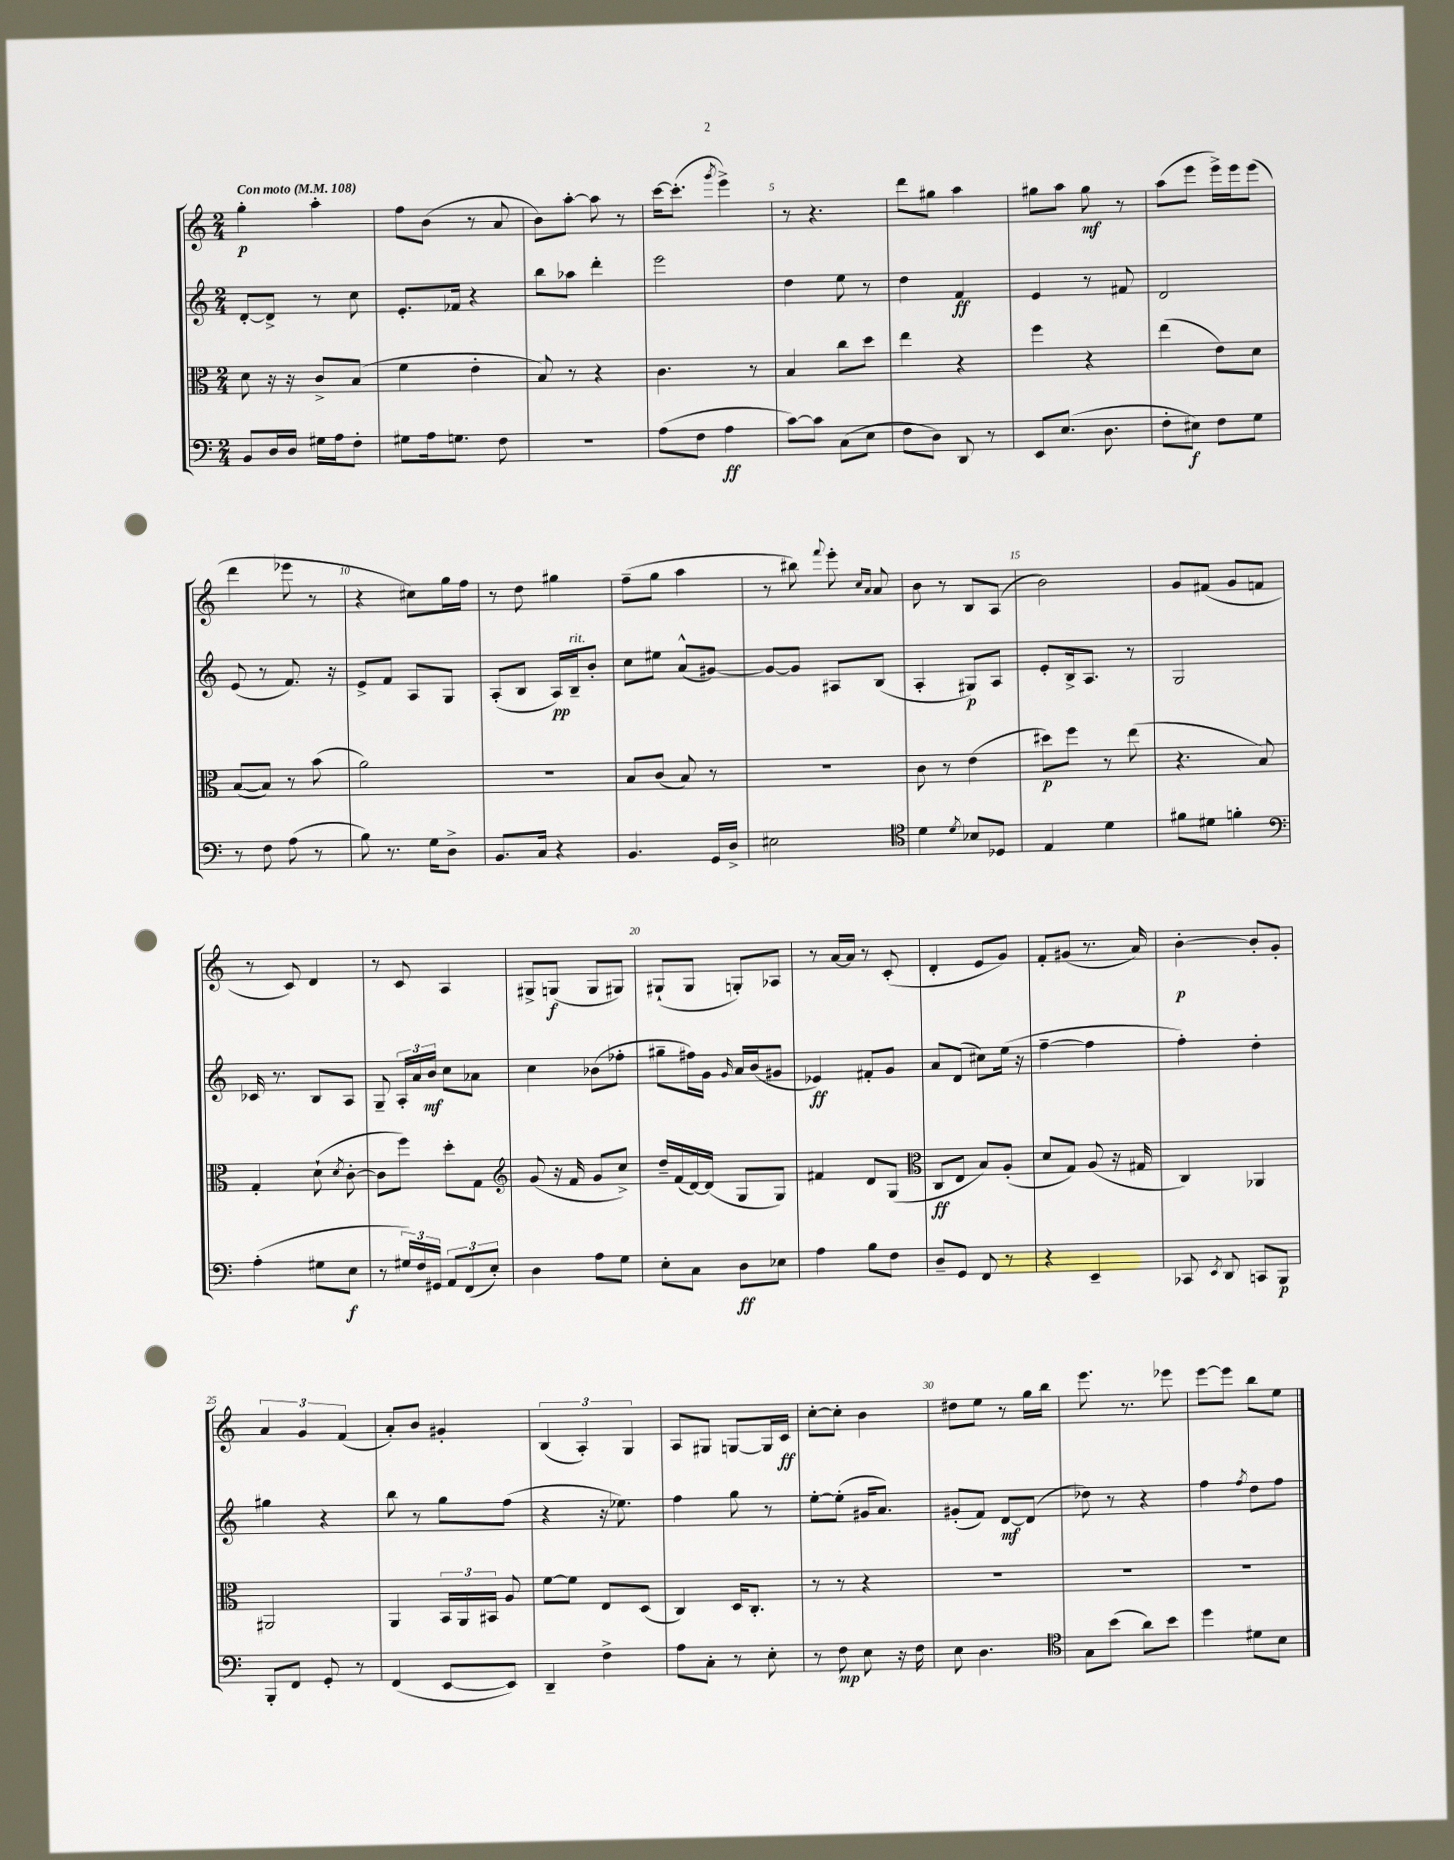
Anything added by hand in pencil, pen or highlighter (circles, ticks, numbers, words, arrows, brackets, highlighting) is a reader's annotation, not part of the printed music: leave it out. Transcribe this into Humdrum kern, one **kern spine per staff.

**kern	**dynam	**kern	**dynam	**kern	**dynam	**kern	**dynam
*part4	*part4	*part3	*part3	*part2	*part2	*part1	*part1
*staff4	*staff4	*staff3	*staff3	*staff2	*staff2	*staff1	*staff1
*clefF4	*	*clefC3	*	*clefG2	*	*clefG2	*
*k[]	*	*k[]	*	*k[]	*	*k[]	*
*M2/4	*	*M2/4	*	*M2/4	*	*M2/4	*
*MM108	*	*MM108	*	*MM108	*	*MM108	*
=1	=1	=1	=1	=1	=1	=1	=1
!	!	!	!	!	!	!LO:TX:a:B:t=Con moto	!
8BB/L	.	8d\	.	[8d'/L	.	4gg'\	p
16D/L	.	16r	.	8d^/J]	.	.	.
16D/JJ	.	16r	.	.	.	.	.
16G#X\LL	.	8c^/L	.	8r	.	4aa'\	.
16A\J	.	.	.	.	.	.	.
8F'\J	.	(8B/J	.	8cc\	.	.	.
=2	=2	=2	=2	=2	=2	=2	=2
8G#X\L	.	4f\	.	8.e'/L	.	8ff\L	.
16A\k	.	.	.	.	.	(8b\J	.
8.Gn\J	.	.	.	16f-X/Jk	.	.	.
.	.	4e'\	.	4r	.	8r	.
8F\	.	.	.	.	.	8a/	.
=3	=3	=3	=3	=3	=3	=3	=3
2r	.	8B/)	.	8bb\L	.	8b\L)	.
.	.	8r	.	8aa-X\J	.	[8aa'\J	.
.	.	4r	.	4ddd'\	.	8aa\]	.
.	.	.	.	.	.	8r	.
=4	=4	=4	=4	=4	=4	=4	=4
(8A\L	.	4.c\	.	2eee\	.	[16ccc\KL	.
.	.	.	.	.	.	(8.ccc'\J]	.
8F\J	.	.	.	.	.	.	.
.	.	.	.	.	.	8qggg/	.
4A\	ff	.	.	.	.	4eee^\)	.
.	.	8r	.	.	.	.	.
=5	=5	=5	=5	=5	=5	=5	=5
[8c\L)	.	4B/	.	4dd\	.	8r	.
8c\J]	.	.	.	.	.	4.r	.
(8C\L	.	8cc\L	.	8ee\	.	.	.
8E\J	.	8dd\J	.	8r	.	.	.
=6	=6	=6	=6	=6	=6	=6	=6
8F\L	.	4ee\	.	4dd\	.	8ddd\L	.
8D\J)	.	.	.	.	.	8gg#X\J	.
8DD/	.	4r	.	4f/	ff	4aa\	.
8r	.	.	.	.	.	.	.
=7	=7	=7	=7	=7	=7	=7	=7
8EE/L	.	4ff\	.	4e/	.	8gg#X\L	.
(8.E/J	.	.	.	.	.	8aa\J	.
.	.	4r	.	8r	.	8gg#\	mf
8.D\	.	.	.	.	.	.	.
.	.	.	.	8f#X/	.	8r	.
=8	=8	=8	=8	=8	=8	=8	=8
8F'\L	.	(4ee\	.	2d/	.	(8aa\L	.
8E#X\J)	f	.	.	.	.	8eee\J	.
8F\L	.	8e\L)	.	.	.	16eee^\LL)	.
.	.	.	.	.	.	16eee\J	.
8G\J	.	8d\J	.	.	.	(8eee\J	.
!!LO:LB:g=z
=9	=9	=9	=9	=9	=9	=9	=9
8r	.	([8B/L	.	(8e/	.	4ddd\	.
8F\	.	8B/J])	.	8r	.	.	.
(8A\	.	8r	.	8.f/)	.	8eee-X\	.
8r	.	(8b\	.	.	.	8r	.
.	.	.	.	16r	.	.	.
=10	=10	=10	=10	=10	=10	=10	=10
8B\)	.	2a\)	.	8e^/L	.	4r	.
8.r	.	.	.	8f/J	.	.	.
.	.	.	.	8A/L	.	8cc#X\L)	.
16G\KL	.	.	.	.	.	.	.
8D^\J	.	.	.	8G/J	.	16gg\L	.
.	.	.	.	.	.	16ff\JJ	.
=11	=11	=11	=11	=11	=11	=11	=11
8.BB/L	.	2r	.	(8A'/L	.	8r	.
.	.	.	.	8B/J	.	8dd\	.
16C/Jk	.	.	.	.	.	.	.
4r	.	.	.	16A/LL)	pp	4gg#X\	.
!	!	!	!	!LO:TX:a:i:t=rit.	!	!	!
.	.	.	.	16B~/J	.	.	.
.	.	.	.	8b'/J	.	.	.
=12	=12	=12	=12	=12	=12	=12	=12
4.BB/	.	8B/L	.	8cc\L	.	(8ff~\L	.
.	.	(8c/J	.	8ee#X\J	.	8gg\J	.
.	.	8B/)	.	(8a^^/L	.	4aa\	.
16GG/LL	.	8r	.	[8g#X/J)	.	.	.
16D^/JJ	.	.	.	.	.	.	.
=13	=13	=13	=13	=13	=13	=13	=13
2E#X\	.	2r	.	8g#/L_	.	8r	.
.	.	.	.	8g#/J]	.	8bb#X\)	.
.	.	.	.	.	.	8qqfff/	.
.	.	.	.	8A#X/L	.	8eee'\	.
.	.	.	.	.	.	16qqcc/LL	.
.	.	.	.	.	.	16qqa/JJ	.
.	.	.	.	(8B/J	.	8a/	.
=14	=14	=14	=14	=14	=14	=14	=14
*clefC4	*	*	*	*	*	*	*
4d\	.	8c\	.	4A'/	.	8b\	.
.	.	8r	.	.	.	8r	.
8qd/	.	.	.	.	.	.	.
8B-X/L	.	(4e\	.	8G#X/L)	p	8B/L	.
8D-X/J	.	.	.	8A/J	.	(8A/J	.
=15	=15	=15	=15	=15	=15	=15	=15
4E/	.	8dd#X\L)	p	8e'/L	.	2b\)	.
.	.	8ff\J	.	16B^/k	.	.	.
.	.	.	.	8.A/J	.	.	.
4d\	.	8r	.	.	.	.	.
.	.	(8ee\	.	8r	.	.	.
=16	=16	=16	=16	=16	=16	=16	=16
8f#X\L	.	4.r	.	2G/	.	8g/L	.
8d#X\J	.	.	.	.	.	(8f#X/J	.
4fn'\	.	.	.	.	.	8g/L	.
.	.	8B/)	.	.	.	8fn/J	.
!!LO:LB:g=z
=17	=17	=17	=17	=17	=17	=17	=17
*clefF4	*	*	*	*	*	*	*
(4A'\	.	4G'/	.	16c-X/	.	8r	.
.	.	.	.	8.r	.	.	.
.	.	.	.	.	.	8c/)	.
8G#X\L	.	(8d`\	.	8B/L	.	4d/	.
.	.	8qd/	.	.	.	.	.
8E\J	f	[8c'\	.	8A/J	.	.	.
=18	=18	=18	=18	=18	=18	=18	=18
8r	.	8c\L]	.	8G~/	.	8r	.
24G#X/LL)	.	8ff\J)	.	24A'/LL	.	8c/	.
24F/	.	.	.	24a/	.	.	.
24GG#X/JJ	.	.	.	24b/JJ	mf	.	.
12AA/L	.	8dd'\L	.	8cc\L	.	4A/	.
(12FF/	.	.	.	.	.	.	.
.	.	8G\J	.	8a-X\J	.	.	.
12E'/J)	.	.	.	.	.	.	.
=19	=19	=19	=19	=19	=19	=19	=19
*	*	*clefG2	*	*	*	*	*
4D\	.	(8g/	.	4cc\	.	8G#X^/L	.
.	.	16r	.	.	.	(8Gn/J	f
.	.	16f/	.	.	.	.	.
8A\L	.	8g/L	.	(8b-X\L	.	8G/L	.
8G\J	.	8cc^/J)	.	8ff-X'\J	.	8G#X/J)	.
=20	=20	=20	=20	=20	=20	=20	=20
8E'\L	.	16dd~/LL	.	8gg#X~\L	.	(8G#X`/L	.
.	.	(16f/	.	.	.	.	.
8C\J	.	[16d/)	.	16ff#X\L)	.	8G#/J	.
.	.	(16d/JJ]	.	16g\JJ	.	.	.
.	.	.	.	16qqg/	.	.	.
8D\L	ff	8G/L	.	16a/LL	.	8Gn'/L)	.
.	.	.	.	(16b/J	.	.	.
8E-X\J	.	8G/J)	.	8g#X/J	.	8A-X/J	.
=21	=21	=21	=21	=21	=21	=21	=21
4A\	.	4f#X/	.	4e-X/)	ff	8r	.
.	.	.	.	.	.	[16a/LL	.
.	.	.	.	.	.	16a/JJ]	.
8B\L	.	8d/L	.	8f#X'/L	.	8r	.
8F\J	.	(8G/J	.	8g/J	.	(8c'/	.
=22	=22	=22	=22	=22	=22	=22	=22
*	*	*clefC3	*	*	*	*	*
8D~/L	.	8C/L	ff	8a/L	.	4d'/	.
8GG/J	.	8E/J	.	(8d/J	.	.	.
8FF/	.	8B/L)	.	8cc#X\L)	.	8e/L	.
8r	.	(8A'/J	.	(16ee\Jk	.	8g/J)	.
.	.	.	.	16r	.	.	.
=23	=23	=23	=23	=23	=23	=23	=23
4r	.	8d/L	.	[4ff~\	.	8f'/L	.
.	.	8G/J)	.	.	.	(8g#X/J	.
4EE~/	.	(8A/	.	4ff\]	.	8.r	.
.	.	16r	.	.	.	.	.
.	.	16G#X/	.	.	.	16a/)	.
=24	=24	=24	=24	=24	=24	=24	=24
8CC-X/	.	4C/)	.	4ff'\)	.	[4b'\	p
8qEE/	.	.	.	.	.	.	.
8DD/	.	.	.	.	.	.	.
8CCn/L	.	4AA-X/	.	4dd'\	.	8b'/L]	.
8BBB/J	p	.	.	.	.	8g'/J	.
!!LO:LB:g=z
=25	=25	=25	=25	=25	=25	=25	=25
8BBB'/L	.	2AA#X/	.	4gg#X\	.	6a/	.
8FF/J	.	.	.	.	.	.	.
.	.	.	.	.	.	6g/	.
8GG'/	.	.	.	4r	.	.	.
.	.	.	.	.	.	(6f/	.
8r	.	.	.	.	.	.	.
=26	=26	=26	=26	=26	=26	=26	=26
(4FF/	.	4AA/	.	8bb\	.	8a'/L)	.
.	.	.	.	8r	.	8b/J	.
[8EE/L	.	24BB/LL	.	8gg\L	.	4g#X'/	.
.	.	24AA/	.	.	.	.	.
.	.	24BB#X/JJ	.	.	.	.	.
8EE/J])	.	8A/	.	(8ff\J	.	.	.
=27	=27	=27	=27	=27	=27	=27	=27
4DD~/	.	[8f\L	.	4r	.	(6B/	.
.	.	8f\J]	.	.	.	.	.
.	.	.	.	.	.	6A'/)	.
4F^\	.	8E/L	.	16r	.	.	.
.	.	.	.	8.ee-X\)	.	.	.
.	.	.	.	.	.	6G/	.
.	.	(8D/J	.	.	.	.	.
=28	=28	=28	=28	=28	=28	=28	=28
8A\L	.	4C/)	.	4ff\	.	8A/L	.
8C'\J	.	.	.	.	.	8G#X/J	.
8r	.	16D/KL	.	8gg\	.	[8Gn/L	.
.	.	8.C'/J	.	.	.	.	.
8E'\	.	.	.	8r	.	16G/L]	.
.	.	.	.	.	.	16c/JJ	ff
=29	=29	=29	=29	=29	=29	=29	=29
8r	.	8r	.	[8ee'\L	.	[8cc'\L	.
8F\	mp	8r	.	(8ee'\J]	.	8cc'\J]	.
8E\	.	4r	.	16g#X/KL	.	4b\	.
.	.	.	.	8.a/J)	.	.	.
16r	.	.	.	.	.	.	.
16F\	.	.	.	.	.	.	.
=30	=30	=30	=30	=30	=30	=30	=30
8E\	.	2r	.	(8g#X'/L	.	8dd#X\L	.
4.D\	.	.	.	8f/J)	.	8ee\J	.
.	.	.	.	[8d/L	mf	8r	.
.	.	.	.	(8d/J]	.	16gg\LL	.
.	.	.	.	.	.	16bb\JJ	.
=31	=31	=31	=31	=31	=31	=31	=31
*clefC4	*	*	*	*	*	*	*
8G\L	.	2r	.	8dd-X\)	.	8.eee\	.
(8b\J	.	.	.	8r	.	.	.
.	.	.	.	.	.	8.r	.
8a\L)	.	.	.	4r	.	.	.
8b\J	.	.	.	.	.	8eee-X\	.
=32	=32	=32	=32	=32	=32	=32	=32
4dd\	.	2r	.	4ff\	.	[8eee\L	.
.	.	.	.	.	.	8eee\J]	.
.	.	.	.	8qff/	.	.	.
8d#X\L	.	.	.	8dd\L	.	8bb\L	.
8B\J	.	.	.	8ff\J	.	8ee\J	.
==	==	==	==	==	==	==	==
*-	*-	*-	*-	*-	*-	*-	*-
